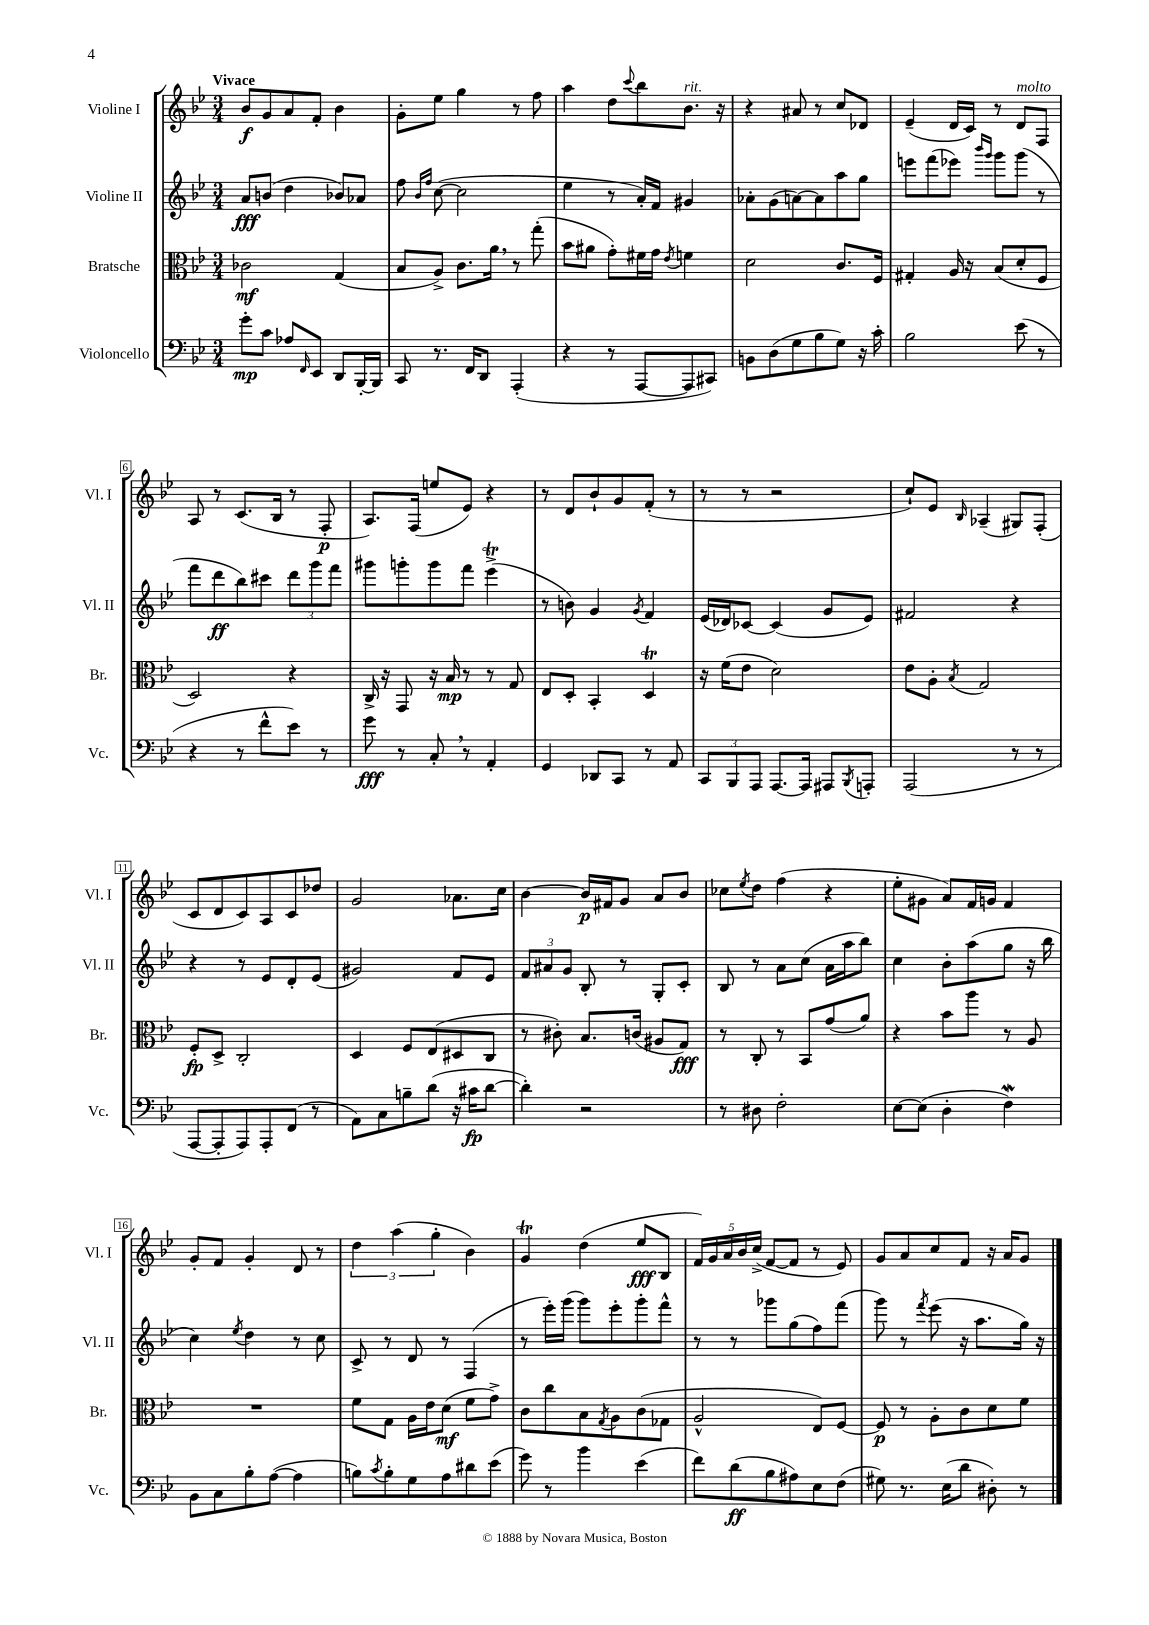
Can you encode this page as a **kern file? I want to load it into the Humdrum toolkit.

**kern	**dynam	**kern	**dynam	**kern	**dynam	**kern	**dynam
*part4	*part4	*part3	*part3	*part2	*part2	*part1	*part1
*staff4	*staff4	*staff3	*staff3	*staff2	*staff2	*staff1	*staff1
*I"Violoncello	*	*I"Bratsche	*	*I"Violine II	*	*I"Violine I	*
*I'Vc.	*	*I'Br.	*	*I'Vl. II	*	*I'Vl. I	*
*clefF4	*	*clefC3	*	*clefG2	*	*clefG2	*
*k[b-e-]	*	*k[b-e-]	*	*k[b-e-]	*	*k[b-e-]	*
*M3/4	*	*M3/4	*	*M3/4	*	*M3/4	*
=1	=1	=1	=1	=1	=1	=1	=1
!	!	!	!	!	!	!LO:TX:a:B:t=Vivace	!
8g'\L	mp	2c-X\	mf	8a/L	fff	8b-/L	f
8c\J	.	.	.	(8bn/J	.	8g/	.
8A-X/L	.	.	.	4dd\	.	8a/	.
16qqFF/	.	.	.	.	.	.	.
8EE-/J	.	.	.	.	.	8f'/J	.
8DD/L	.	(4G/	.	8b-X/L)	.	4b-\	.
[16BBB-'/L	.	.	.	8a-X/J	.	.	.
16BBB-/JJ]	.	.	.	.	.	.	.
=2	=2	=2	=2	=2	=2	=2	=2
8CC/	.	8B-/L	.	8ff\	.	8g'\L	.
.	.	.	.	16qqb-/LL	.	.	.
.	.	.	.	16qqff/JJ	.	.	.
8.r	.	8A^/J)	.	([8cc\	.	8ee-\J	.
.	.	8.c\L	.	2cc\]	.	4gg\	.
16FF/KL	.	.	.	.	.	.	.
8DD/J	.	.	.	.	.	.	.
.	.	16a,\Jk	.	.	.	.	.
(4AAA'/	.	8r	.	.	.	8r	.
.	.	(8gg'\	.	.	.	8ff\	.
=3	=3	=3	=3	=3	=3	=3	=3
4r	.	8b-\L	.	4ee-\	.	4aa\	.
.	.	8a#X\J	.	.	.	.	.
8r	.	8g'\L)	.	8r	.	8dd\L	.
.	.	.	.	.	.	8qqccc/	.
[8AAA/L	.	16f#X\L	.	16a'/LL)	.	8bb-\	.
.	.	16g\JJ	.	16f/JJ	.	.	.
.	.	8qe-/	.	.	.	.	.
!	!	!	!	!	!	!LO:TX:a:i:t=rit.	!
8AAA/]	.	4fn\	.	4g#X/	.	8.b-\J	.
8CC#X/J)	.	.	.	.	.	.	.
.	.	.	.	.	.	16r	.
=4	=4	=4	=4	=4	=4	=4	=4
8BBn\L	.	2d\	.	8a-X'\L	.	4r	.
(8D\	.	.	.	(8g\	.	.	.
8G\	.	.	.	[8an\)	.	8a#X/	.
8B-\	.	.	.	8a\]	.	8r	.
8G\J)	.	8.c/L	.	8aa\	.	8cc/L	.
16r	.	.	.	8gg\J	.	8d-X/J	.
16c'\	.	16F/Jk	.	.	.	.	.
=5	=5	=5	=5	=5	=5	=5	=5
2B-\	.	4G#X'/	.	8eeen\L	.	(4e-~/	.
.	.	.	.	(8fff\	.	.	.
.	.	16A/	.	8eee-X\J)	.	16d/LL	.
.	.	16r	.	.	.	16c/JJ)	.
.	.	.	.	16qqbbb-/LL	.	.	.
.	.	.	.	16qqggg/JJ	.	.	.
.	.	(8B-/L	.	8ggg\L	.	8r	.
!	!	!	!	!	!	!LO:TX:a:i:t=molto	!
(8e-\	.	8d'/	.	(8ggg\J	.	8d/L	.
8r	.	8F/J	.	8r	.	8F/J	.
!!LO:LB:g=z
=6	=6	=6	=6	=6	=6	=6	=6
4r	.	2D/)	.	8fff\L	.	8A/	.
.	.	.	.	8ddd\	ff	8r	.
8r	.	.	.	8bb-\)	.	(8.c/L	.
8f^^\L	.	.	.	8ccc#X\J	.	.	.
.	.	.	.	.	.	16B-/Jk	.
8e-\J)	.	4r	.	12ddd\L	.	8r	.
.	.	.	.	12ggg\	.	.	.
8r	.	.	.	.	.	8F'/	p
.	.	.	.	12fff\J	.	.	.
=7	=7	=7	=7	=7	=7	=7	=7
8g\	fff	16C^/	.	8ggg#X\L	.	8.A/L)	.
.	.	16r	.	.	.	.	.
8r	.	8GG/	.	8gggn'\	.	.	.
.	.	.	.	.	.	(16F/Jk	.
8C',/	.	16r	.	8ggg\	.	8een/L	.
.	.	16B-/	mp	.	.	.	.
8r	.	8r	.	8fff\J	.	8e-/J)	.
4AA'/	.	8r	.	(4eee-T^\	.	4r	.
.	.	8G/	.	.	.	.	.
=8	=8	=8	=8	=8	=8	=8	=8
4GG/	.	8E-/L	.	8r	.	8r	.
.	.	8D'/J	.	8bn\)	.	8d/L	.
8DD-X/L	.	4BB-'/	.	4g/	.	8b-`/	.
8CC/J	.	.	.	.	.	8g/	.
.	.	.	.	8qg/	.	.	.
8r	.	4Dt/	.	4f/	.	(8f'/J	.
8AA/	.	.	.	.	.	8r	.
=9	=9	=9	=9	=9	=9	=9	=9
12CC/L	.	16r	.	(16e-/LL	.	8r	.
.	.	(16f\KL	.	16d-X/J)	.	.	.
12BBB-/	.	.	.	.	.	.	.
.	.	8e-\J	.	[8c-X/J	.	8r	.
12AAA/J	.	.	.	.	.	.	.
[8.AAA/L	.	2d\)	.	(4c-/]	.	2r	.
16AAA/Jk]	.	.	.	.	.	.	.
8AAA#X/L	.	.	.	8g/L	.	.	.
8qBBB-/	.	.	.	.	.	.	.
8AAAn'/J	.	.	.	8e-/J)	.	.	.
=10	=10	=10	=10	=10	=10	=10	=10
(2AAA/	.	8e-\L	.	2f#X/	.	8cc`/L)	.
.	.	8A'\J	.	.	.	8e-/J	.
.	.	8qB-/	.	.	.	16qqB-/	.
.	.	2G/	.	.	.	(4A-X~/	.
8r	.	.	.	4r	.	8G#X/L)	.
8r	.	.	.	.	.	(8F'/J	.
!!LO:LB:g=z
=11	=11	=11	=11	=11	=11	=11	=11
[8AAA/L	.	8F'/L	fp	4r	.	8c/L	.
8AAA'/]	.	8D^/J	.	.	.	8d/	.
8AAA/)	.	2C'/	.	8r	.	8c/)	.
8AAA'/	.	.	.	8e-/L	.	8A/	.
(8FF/J	.	.	.	8d'/	.	8c/	.
8r	.	.	.	(8e-/J	.	8dd-X/J	.
=12	=12	=12	=12	=12	=12	=12	=12
8AA\L)	.	4D/	.	2g#X/)	.	2g/	.
8C\	.	.	.	.	.	.	.
8Bn~\	.	8F/L	.	.	.	.	.
(8d\J	.	(8E-/	.	.	.	.	.
16r	.	8D#X/	.	8f/L	.	8.a-X\L	.
16c#X\KL	fp	.	.	.	.	.	.
[8d\J	.	8C/J	.	8e-/J	.	.	.
.	.	.	.	.	.	16cc\Jk	.
=13	=13	=13	=13	=13	=13	=13	=13
4d'\])	.	8r	.	12f/L	.	[4b-\	.
.	.	.	.	12a#X/	.	.	.
.	.	8c#X'\)	.	.	.	.	.
.	.	.	.	12g/J	.	.	.
2r	.	8.B-/L	.	8B-'/	.	16b-/LL]	p
.	.	.	.	.	.	16f#X/J	.
.	.	.	.	8r	.	8g/J	.
.	.	(16cn/Jk	.	.	.	.	.
.	.	8A#X/L	.	8G'/L	.	8a/L	.
.	.	8G/J)	fff	8c'/J	.	8b-/J	.
=14	=14	=14	=14	=14	=14	=14	=14
8r	.	8r	.	8B-/	.	8cc-X\L	.
.	.	.	.	.	.	8qee-/	.
8D#X\	.	8C'/	.	8r	.	8dd\J	.
2F'\	.	8r	.	8a\L	.	(4ff\	.
.	.	8BB-/L	.	(8cc\J	.	.	.
.	.	(8g/	.	16a\LL	.	4r	.
.	.	.	.	16aa\J	.	.	.
.	.	8a/J)	.	8bb-\J)	.	.	.
=15	=15	=15	=15	=15	=15	=15	=15
[8E-\L	.	4r	.	4cc\	.	8ee-'\L	.
(8E-\J]	.	.	.	.	.	8g#X\J	.
4D'\	.	8b-\L	.	8b-'\L	.	8a/L)	.
.	.	8aa\J	.	(8aa\	.	16f/L	.
.	.	.	.	.	.	16gn/JJ	.
4FW\)	.	8r	.	8gg\J	.	4f/	.
.	.	8A/	.	16r	.	.	.
.	.	.	.	16bb-\	.	.	.
!!LO:LB:g=z
=16	=16	=16	=16	=16	=16	=16	=16
8BB-\L	.	2.r	.	4cc\)	.	8g'/L	.
8C\	.	.	.	.	.	8f/J	.
.	.	.	.	8qee-/	.	.	.
8B-'\	.	.	.	4dd\	.	4g'/	.
([8A\J	.	.	.	.	.	.	.
4A\]	.	.	.	8r	.	8d/	.
.	.	.	.	8cc\	.	8r	.
=17	=17	=17	=17	=17	=17	=17	=17
8Bn\L)	.	8f\L	.	8c^/	.	6dd\	.
8qc/	.	.	.	.	.	.	.
8B'\	.	8G\J	.	8r	.	.	.
.	.	.	.	.	.	(6aa\	.
8G\	.	16A\LL	.	8d/	.	.	.
.	.	16e-\J	.	.	.	.	.
.	.	.	.	.	.	6gg'\	.
8A\	.	(8d\J	mf	8r	.	.	.
8d#X\	.	8f\L	.	(4F/	.	4b-\)	.
(8e-\J	.	8g^\J)	.	.	.	.	.
=18	=18	=18	=18	=18	=18	=18	=18
8g\)	.	8c\L	.	8r	.	4gT/	.
8r	.	8cc\	.	16eee-'\LL)	.	.	.
.	.	.	.	(16ggg\JJ	.	.	.
4b-\	.	8B-\	.	8ggg\L)	.	(4dd\	.
.	.	8qG/	.	.	.	.	.
.	.	8A\	.	8eee-'\	.	.	.
(4e-\	.	(8c\	.	8ggg'\	.	8ee-/L	fff
.	.	8G-X\J	.	8fff^^\J	.	8B-/J	.
=19	=19	=19	=19	=19	=19	=19	=19
8f\L)	.	2A^^/	.	8r	.	20f/LL)	.
.	.	.	.	.	.	20g/	.
.	.	.	.	.	.	20a/	.
(8d\	ff	.	.	8r	.	.	.
.	.	.	.	.	.	20b-/	.
.	.	.	.	.	.	(20cc^/JJ	.
8B-\	.	.	.	8ggg-X\L	.	[8f/L	.
8A#X\)	.	.	.	(8gg\	.	8f/J]	.
8E-\	.	8E-/L)	.	8ff\)	.	8r	.
(8F\J	.	[8F/J	.	(8fff\J	.	8e-/)	.
=20	=20	=20	=20	=20	=20	=20	=20
8G#X\)	.	8F/]	p	8ggg\)	.	8g/L	.
8.r	.	8r	.	8r	.	8a/	.
.	.	.	.	8qfff/	.	.	.
.	.	8A'\L	.	(8eee-\	.	8cc/	.
(16E-\KL	.	.	.	.	.	.	.
8d\J	.	8c\	.	16r	.	8f/J	.
.	.	.	.	8.aa\L	.	.	.
8D#X'\)	.	8d\	.	.	.	16r	.
.	.	.	.	.	.	16a/KL	.
8r	.	8f\J	.	16gg\Jk)	.	8g/J	.
.	.	.	.	16r	.	.	.
==	==	==	==	==	==	==	==
*-	*-	*-	*-	*-	*-	*-	*-
